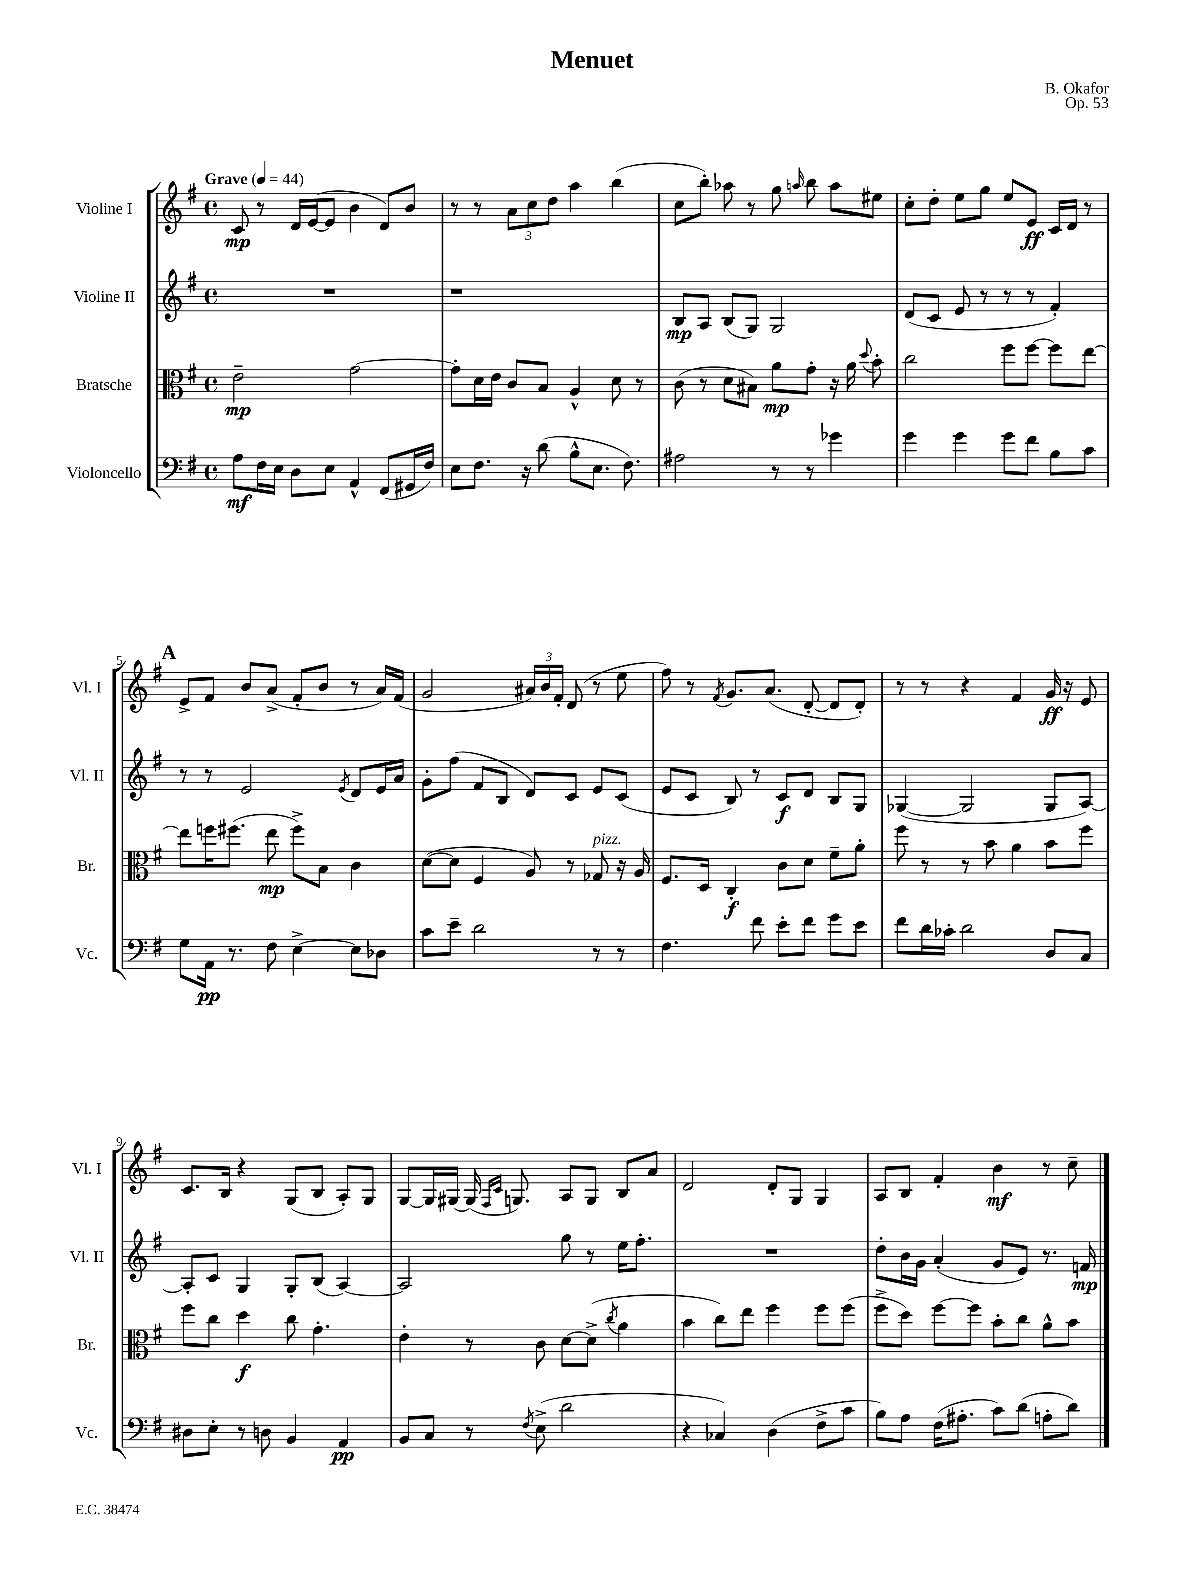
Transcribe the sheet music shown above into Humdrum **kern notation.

**kern	**kern	**kern	**kern
*staff4	*staff3	*staff2	*staff1
*clefF4	*clefC3	*clefG2	*clefG2
*k[f#]	*k[f#]	*k[f#]	*k[f#]
*M4/4	*M4/4	*M4/4	*M4/4
*met(c)	*met(c)	*met(c)	*met(c)
*MM44	*MM44	*MM44	*MM44
8A	2e~	1r	8c
16F#	.	.	8r
16E	.	.	.
8D	.	.	16d
.	.	.	([16e
8E	.	.	8e]
4AA^^	[2g	.	4b
(8FF#	.	.	8d)
16GG#	.	.	8b
16F#)	.	.	.
=	=	=	=
8E	8g']	1r	8r
8.F#	16d	.	8r
.	16e	.	.
.	8c	.	12a
16r	.	.	.
.	.	.	12cc
(8d	8B	.	.
.	.	.	12dd
8B^^	4A^^	.	4aa
8.E	.	.	.
.	8d	.	(4bb
8.F#)	.	.	.
.	8r	.	.
=	=	=	=
2A#	(8c	8B	8cc
.	8r	8A	8bb')
.	8d	(8B	8aa-
.	8B#)	8G)	8r
8r	8a	2G	8gg
.	.	.	16qqaa
8r	8g'	.	8bb
4g-	16r	.	8aa
.	16a	.	.
.	8qqdd	.	.
.	8b'	.	8ee#
=	=	=	=
4g	2cc	(8d	8cc'
.	.	8c	8dd'
4g	.	8e	8ee
.	.	8r	8gg
8g	8ff#	8r	8ee
8f#	[8ff#	8r	8e
8B	8ff#]	4f#')	16c
.	.	.	16d
8c	[8ee	.	8r
=	=	=	=
8G	8ee]	8r	8e^
16AA	16ff	8r	8f#
8.r	(8.ff#	.	.
.	.	2e	8b
8F#	8ee	.	(8a^
[4E^	8ff#^)	.	8f#'
.	8B	.	8b
.	.	8qe	.
8E]	4c	8d	8r
8D-	.	16e	16a)
.	.	16a	(16f#
=	=	=	=
8c	([8d	8g'	2g
8e~	8d]	(8ff#	.
2d	4F#	8f#	.
.	.	8B	.
.	8A)	8d)	24a#)
.	.	.	24b
.	.	.	24f#'
.	8r	8c	(8d
8r	8G-	8e	8r
8r	16r	(8c	8ee
.	16A	.	.
=	=	=	=
4.F#	8.F#	8e	8ff#)
.	.	8c	8r
.	16D	.	.
.	.	.	8qf#
.	4C'	8B)	8.g
8f#	.	8r	.
.	.	.	(8.a
8e'	8c	8c	.
8f#	8d	8d	[8d'
8g	8f#~	8B	8d]
8e	8a'	8G	8d')
=	=	=	=
8f#	8ff#	([4G-	8r
16d	8r	.	8r
16c-'	.	.	.
2d	8r	2G-]	4r
.	8b	.	.
.	4a	.	4f#
8D	8b	8G-	16g
.	.	.	16r
8C	8ff#	[8A)	8e
=	=	=	=
8D#	8ff#	8A']	8.c
8E'	8cc	8c	.
.	.	.	16B
8r	4dd	4G	4r
8D	.	.	.
4BB	8cc	8G'	(8G
.	4.g'	(8B	8B
4AA	.	[4A)	8A')
.	.	.	8G
=	=	=	=
8BB	4e'	2A]	[8G
8C	.	.	16G]
.	.	.	[16G#
8r	8r	.	(16G#]
.	.	.	16qqF#
.	.	.	16qqc
.	.	.	8.G)
8qF#	.	.	.
(8E^	8c	.	.
2d	[8d	8gg	8A
.	(8d^]	8r	8G
.	8qcc	.	.
.	4a	16ee	8B
.	.	8.ff#'	.
.	.	.	8a
=	=	=	=
4r	4b	1r	2d
4C-)	8cc)	.	.
.	8ee	.	.
(4D	4ff#	.	8d'
.	.	.	8G
8F#^	8ff#	.	4G
8c	(8ff#	.	.
=	=	=	=
8B)	8ff#^	8dd'	8A
8A	8dd)	16b	8B
.	.	16g	.
(16F#	[8ff#	(4a'	4f#'
8.A#'	.	.	.
.	8ff#]	.	.
8c)	8b'	8g	4b
(8d	8cc	8e)	.
8A'	8a^^	8.r	8r
8d)	8b	.	8cc~
.	.	16f	.
==	==	==	==
*-	*-	*-	*-
